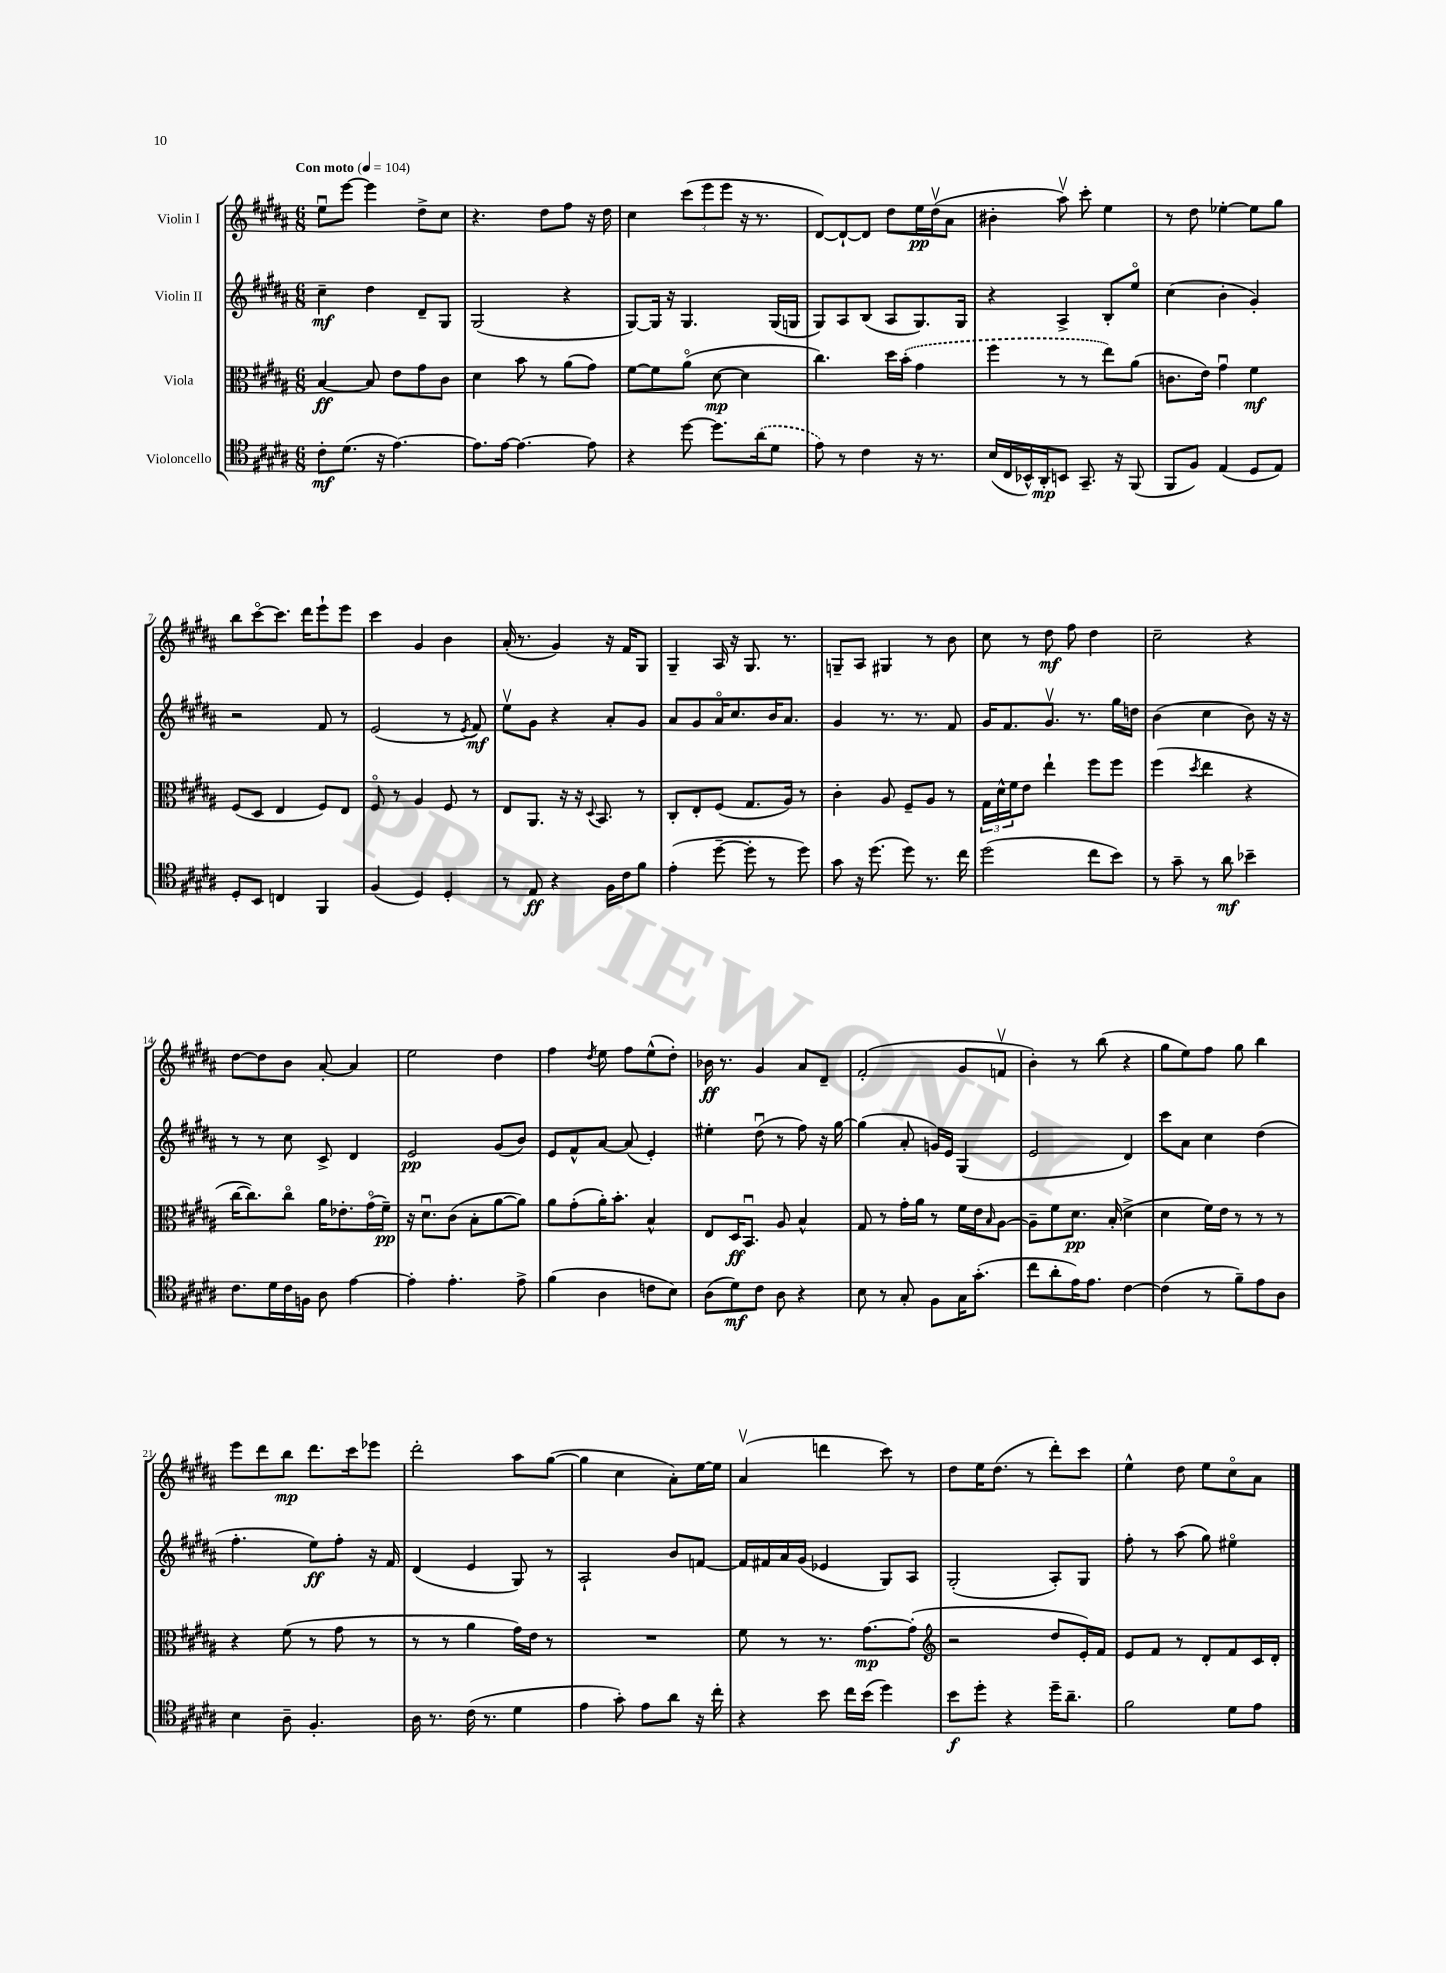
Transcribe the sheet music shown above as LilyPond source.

<<
\new StaffGroup <<
\new Staff = "s0" \with { instrumentName = "Violin I" } {
    \clef treble \key b \major \numericTimeSignature \time 6/8 \tempo "Con moto" 4 = 104
    e''8\downbow e'''8~ e'''4 dis''8-> cis''8 |
    r4. dis''8 fis''8 r16 dis''16 |
    cis''4 \tuplet 3/2 { cis'''8( e'''8 e'''8 } r16 r8. |
    dis'8~) dis'8~-! dis'8 dis''8 e''16\pp dis''16\upbow( ais'8 |
    bis'4-. ais''8\upbow) cis'''8-. e''4 |
    r8 dis''8 ees''4~-. ees''8 gis''8 |
    b''8 cis'''8~\flageolet cis'''8. dis'''16 e'''8-! e'''8 |
    cis'''4 gis'4 b'4 |
    ais'16-.( r8. gis'4) r16 fis'16 gis8 |
    gis4-- ais16 r16 gis8. r8. |
    g8-- ais8 gis4 r8 b'8 |
    cis''8 r8 dis''8\mf fis''8 dis''4 |
    cis''2-- r4 |
    dis''8~ dis''8 b'8 ais'8~-. ais'4 |
    e''2 dis''4 |
    fis''4 \acciaccatura { dis''8 } e''8 fis''8 e''8-^( dis''8-.) |
    bes'16\ff r8. gis'4 ais'8 dis'8-- |
    fis'2-.( gis'8 f'8\upbow |
    b'4-.) r8 b''8( r4 |
    gis''8 e''8) fis''8 gis''8 b''4 |
    e'''8 dis'''8 b''8\mp dis'''8. cis'''16 ees'''8 |
    dis'''2-. ais''8 gis''8~( |
    gis''4 cis''4 ais'8-.) e''16~ e''16 |
    ais'4\upbow( d'''4 cis'''8) r8 |
    dis''8 e''16 dis''8.( r8 dis'''8-.) cis'''8 |
    e''4-^ dis''8 e''8 cis''8\flageolet ais'8 \bar "|." |
}
\new Staff = "s1" \with { instrumentName = "Violin II" } {
    \clef treble \key b \major \numericTimeSignature \time 6/8
    cis''4--\mf dis''4 dis'8-- gis8 |
    gis2( r4 |
    gis8~) gis16 r16 gis4. gis16( g16 |
    gis8) ais8 b8( ais8 gis8.) gis16 |
    r4 ais4-> b8-. e''8\flageolet |
    cis''4( b'4-. gis'4-.) |
    r2 fis'8 r8 |
    e'2( r8 \acciaccatura { e'8 } fis'8\mf) |
    e''8\upbow gis'8 r4 ais'8-. gis'8 |
    ais'8 gis'8 ais'16\flageolet cis''8. b'16 ais'8. |
    gis'4 r8. r8. fis'8 |
    gis'16 fis'8. gis'8.\upbow r8. gis''16 d''16 |
    b'4( cis''4 b'8) r16 r16 |
    r8 r8 cis''8 cis'8-> dis'4 |
    e'2\pp gis'8( b'8) |
    e'8 fis'8-^ ais'8~ ais'8( e'4-.) |
    eis''4-. dis''8\downbow( r8 fis''8) r16 gis''16~ |
    gis''4( ais'8-. g'16) e'16 gis4( |
    e'2 dis'4) |
    cis'''8 ais'8 cis''4 dis''4( |
    fis''4.-. e''8\ff) fis''8-. r16 fis'16 |
    dis'4( e'4 gis8) r8 |
    ais2-! b'8 f'8~ |
    f'16 fis'16 ais'16 gis'16( ees'4 gis8) ais8 |
    gis2-.( ais8-.) gis8 |
    fis''8-. r8 ais''8( gis''8) eis''4\flageolet \bar "|." |
}
\new Staff = "s2" \with { instrumentName = "Viola" } {
    \clef alto \key b \major \numericTimeSignature \time 6/8
    b4~\ff b8 e'8 gis'8 cis'8 |
    dis'4 b'8 r8 ais'8( gis'8) |
    fis'8~ fis'8 ais'8\flageolet( dis'8~\mp dis'4 |
    cis''4.) dis''16 \once \slurDashed b'16-.( gis'4 |
    fis''4 r8 r8 e''8) ais'8( |
    c'8. e'16) gis'4\downbow fis'4\mf |
    fis8( dis8 e4 fis8) e8 |
    fis8\flageolet r8 ais4 fis8 r8 |
    e8 ais,8. r16 r16 \appoggiatura { dis8 } b,8. r8 |
    cis8-. e8-. fis8( gis8. ais16) r8 |
    cis'4-. ais8 fis8-- ais8 r8 |
    \tuplet 3/2 { gis16 dis'16-^ fis'16 } e'8 e''4-! fis''8 fis''8 |
    fis''4( \acciaccatura { dis''8 } e''4 r4 |
    cis''16~ cis''8.) cis''8\flageolet ais'16 ees'8.-. gis'16\flageolet( fis'16--\pp) |
    r16 dis'8.\downbow cis'8( b8-. ais'8~ ais'8) |
    ais'8 gis'8-.( ais'16-.) b'8.-. b4-^ |
    e8 dis16\ff b,8.\downbow ais8 b4-^ |
    gis8 r8 gis'16-. ais'16 r8 fis'16 e'16 \grace { b16 } ais8~ |
    ais8-- fis'8 dis'8.\pp b16-.( dis'4-> |
    dis'4 fis'16) e'16 r8 r8 r8 |
    r4 fis'8( r8 gis'8 r8 |
    r8 r8 ais'4 gis'16) e'16 r8 |
    R2. |
    fis'8 r8 r8. gis'8.~\mp gis'8-.( |
    \clef treble r2 dis''8 e'16-.) fis'16 |
    e'8 fis'8 r8 dis'8-. fis'8 cis'16 dis'16-. \bar "|." |
}
\new Staff = "s3" \with { instrumentName = "Violoncello" } {
    \clef tenor \key b \major \numericTimeSignature \time 6/8
    cis'8-.\mf dis'8.( r16 e'4.~) |
    e'8. e'16~ e'4.~ e'8 |
    r4 dis''8~ dis''8. \once \slurDashed ais'16( dis'8 |
    e'8) r8 cis'4 r16 r8. |
    b16( cis16 bes,16-^) ais,16-.\mp b,8 gis,8.-- r16 fis,8( |
    fis,8 fis8) e4( dis8 e8) |
    dis8-. b,8 c4 fis,4 |
    fis4( dis4) dis4-. |
    r8 e8\ff r4 fis16 cis'16 fis'8 |
    e'4-.( dis''8~-- dis''8-. r8 dis''8) |
    gis'8 r16 dis''8.( dis''8) r8. cis''16 |
    dis''2( cis''8 b'8) |
    r8 gis'8-- r8 ais'8\mf bes'4-- |
    cis'8. dis'16 cis'16 f16 ais8 e'4~ |
    e'4-. e'4.-. e'8-> |
    fis'4( ais4 c'8 b8) |
    ais8( dis'8\mf) cis'8 ais8 r4 |
    b8 r8 gis8-. fis8 gis16 gis'8.-.( |
    cis''8 ais'8-. e'16) e'8. cis'4~ |
    cis'4( r8 fis'8--) e'8 ais8 |
    b4 ais8-- fis4.-. |
    ais16 r8. cis'16( r8. dis'4 |
    e'4 gis'8-.) e'8 ais'8 r16 cis''16-. |
    r4 b'8 cis''16 b'16( dis''4) |
    b'8\f dis''8-. r4 dis''16-- ais'8.-- |
    fis'2 dis'8 e'8 \bar "|." |
}
>>
>>
